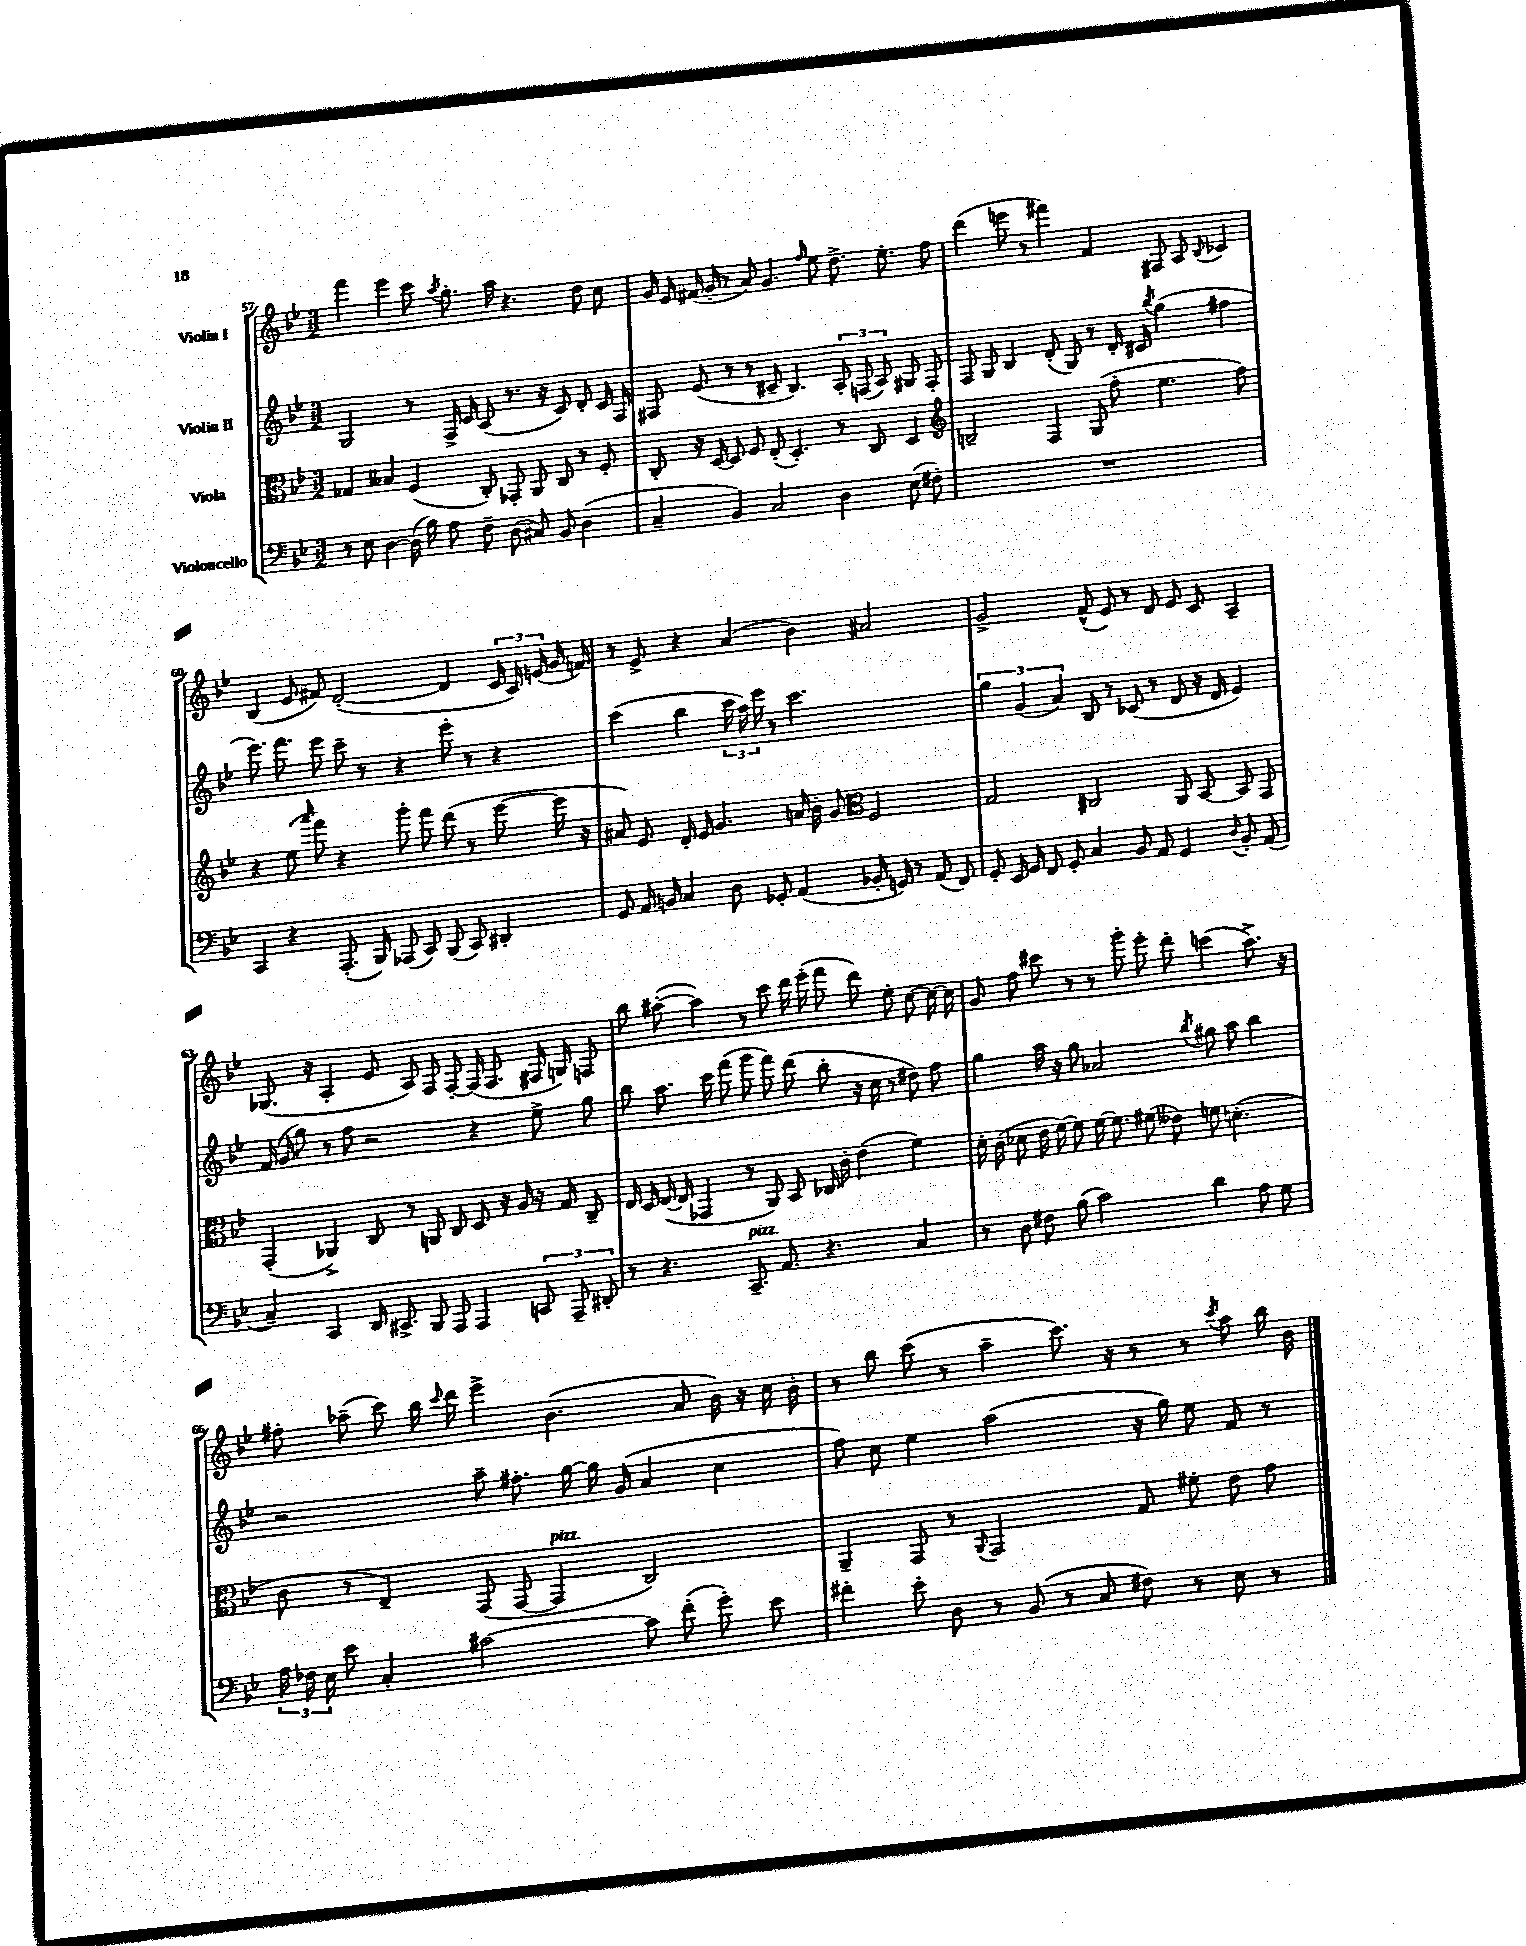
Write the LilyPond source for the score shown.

<<
\new StaffGroup <<
\new Staff = "s0" \with { instrumentName = "Violin I" } {
    \clef treble \key bes \major \numericTimeSignature \time 3/2
    \autoBeamOff f'''4 ees'''4 c'''8 \acciaccatura { a''8 } g''8.-. a''16 r4. d''8 c''8 |
    g'16 ees'16 fis'16( g'16-. r8 a'8) g'4. \grace { f''16 } ees''8 d''8.-> ees''8.-. f''8 |
    d'''4( e'''8 r8 fis'''4) f'4 fis8 a8 \appoggiatura { bes8 } ces'4 |
    bes4( ees'8 fis'8) d'2~-.( d'4 \tuplet 3/2 { c'16 a16) e'16( } g'16 f'16) |
    r8 ees'8-> r4 a'4( bes'4) ais'2 |
    g'2-> f'8-^( ees'8) r8 d'8 ees'8 c'8 a4-- |
    ges8.( r16 a4-. ees'8 a8) f8 f8~-. f16( f8. fis16 g16) f8 |
    bes''8 ais''8~-.( ais''4) r8 c'''8 d'''16 ees'''16-.( f'''8 d'''8) ees''8-. c''8~ c''16~ c''16 |
    g'8 f''8 cis'''8 r8 r8 g'''8-. ees'''8-. d'''8-. c'''4( a''8.->) r16 |
    fis''8-. aes''8--( c'''8) bes''16 \appoggiatura { c'''8 } d'''16 ees'''4-> bes'4.( a'8 bes'16) r16 c''16 bes'16-. |
    r8 bes''8 c'''8( r8 a''4-- c'''8.) r16 r8 r8 \acciaccatura { c'''8 } a''8 bes''16 bes'16 \bar "|." |
}
\new Staff = "s1" \with { instrumentName = "Violin II" } {
    \clef treble \key bes \major \numericTimeSignature \time 3/2
    \autoBeamOff g2 r8 f16-> c'16 a8( r8. r16 c'8) d'8-. c'16 f16 |
    fis8 ees'8( r8 r8 cis'8-- bes4.) \tuplet 3/2 { a8-. f8( a8) } gis8 f8-. |
    f8 g8 bes4 d'8-.( g8) r8 d'16-. cis'16 \acciaccatura { bes''8 } g''4( fis''4 |
    ees'''8.) f'''8. ees'''8 c'''8-- r8 r4 ees'''8-. r8 r4 |
    c'''4( bes''4 \tuplet 3/2 { c'''16 a''16) ees'''16 } r8 c'''2. |
    \tuplet 3/2 { g''4 g'4( a'4) } bes8 r8 ces'8( r8 d'8 r16 d'16 ees'4) |
    f'16( g'16 g''8) r8 f''8 r2 r4 ees''8-> g''8 |
    bes''8 a''8. c'''16 f'''8( g'''8 f'''8) d'''8( bes''8-. r16 c''16 r8 dis''8) f''8 |
    g''4 a''16 r16 g''8 aes'2 \acciaccatura { bes''8 } gis''8 a''8 bes''4 |
    r2 a''8-- fis''8.-. g''16~ g''16 g'16( a'4 c''4 |
    f''8) c''8 ees''4 a''2( r16 g''16) ees''8 f'8 r8 \bar "|." |
}
\new Staff = "s2" \with { instrumentName = "Viola" } {
    \clef alto \key bes \major \numericTimeSignature \time 3/2
    \autoBeamOff ges4 beses4 f4( c8-.) ges,8-. a,8 c8 r8 f8-. |
    c8-. r16 d16~ d8 f8 ees8-.( d4.-.) r8 c8 d4 |
    \clef treble b2-- f4 g8( f''8-. ees''4. f''8) |
    r4 ees''8( \grace { a'''16 } f'''8) r4 g'''8-. f'''8 d'''8( r8 ees'''8~ ees'''16 r16 |
    ais'8) ees'8 d'16-. ees'16 g'4. a'16 bes'16-. g'8 \clef alto f2 |
    g2 cis2 a,8 bes,8~ bes,8 g,8 |
    g,4-.( aes,4->) c8 r8 a,8 c8 d8 r16 a16 r16 g16 c8-- |
    ees16 d16 ees16~( ees16 ges,4 r8 a,8) bes,8 ces16 c'16-. ees'4( f'4) |
    d'16-. c'16( des'8 ees'16 f'16~) f'8 f'16~ f'8. fis'8( eeses'8) f'8 d'4.-.( |
    c'8 r8 ees4--) g,8( g,8~ g,4^\markup { \italic "pizz." } c2) |
    a,4-- g,8 r8 \appoggiatura { a,8 } g,2 g8 fis'8-. ees'8 g'8 \bar "|." |
}
\new Staff = "s3" \with { instrumentName = "Violoncello" } {
    \clef bass \key bes \major \numericTimeSignature \time 3/2
    \autoBeamOff r8 ees8 d4~ d16( bes16) a8 f8-- d8( cis8) bes,8 d4( |
    c4-- bes,4) c2 d4 ees8( fis8-.) |
    R1. |
    c,4 r4 a,,8.-.( bes,,16) aes,,8( c,8) bes,,8( c,8) dis,4-. |
    g,8 a,16 b,16 c4 d8 ges,8-. a,4( bes,16-. g,16) r8 a,8( f,8) |
    g,8-. ees,16 g,16 f,8 g,8-. c4 bes,8 a,8 g,4 \appoggiatura { d8 } bes,8-. a,8( |
    c4--) c,4 d,16 cis,8.-> bes,,8 a,,8 a,,4 \tuplet 3/2 { c,8 a,,8-- dis,8-. } |
    r8 r4. c,8.--^\markup { \italic "pizz." } a,8. r4. c4 |
    r8 d8 fis8 bes8( c'2) d'4 a8 g8 |
    \tuplet 3/2 { a16 fes16 ees16 } ees'8 c4-. cis'2~ cis'8 f'8-.( g'8-.) ees'8 |
    fis'4-. ees'8-. d8 r8 bes,8( r8 c8 fis8) r8 ees8 r8 \bar "|." |
}
>>
>>
\layout { \context { \Score currentBarNumber = #57 } }
